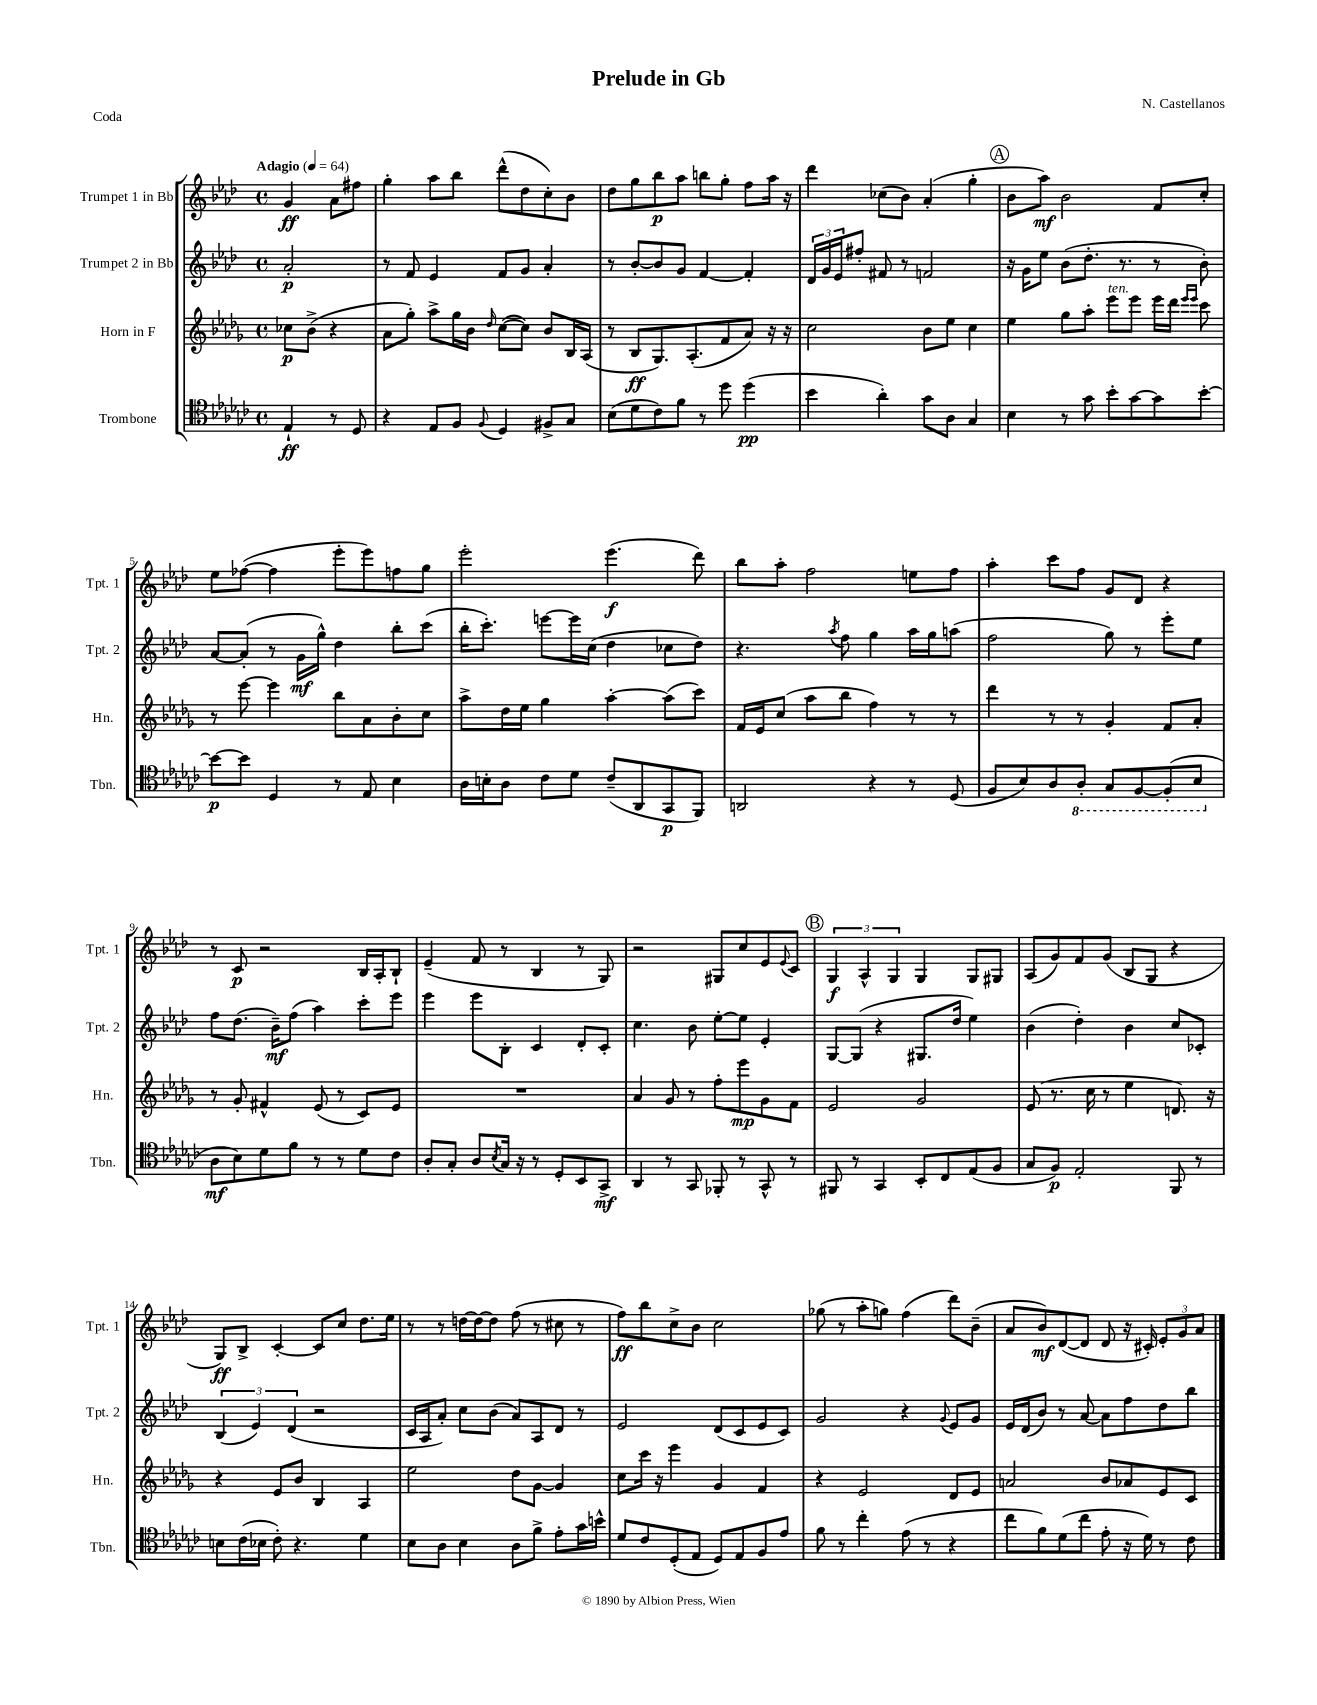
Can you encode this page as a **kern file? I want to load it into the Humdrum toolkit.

**kern	**dynam	**kern	**dynam	**kern	**dynam	**kern	**dynam
*part4	*part4	*part3	*part3	*part2	*part2	*part1	*part1
*staff4	*staff4	*staff3	*staff3	*staff2	*staff2	*staff1	*staff1
*I"Trombone	*	*I"Horn in F	*	*I"Trumpet 2 in Bb	*	*I"Trumpet 1 in Bb	*
*I'Tbn.	*	*I'Hn.	*	*I'Tpt. 2	*	*I'Tpt. 1	*
*clefC4	*	*clefG2	*	*clefG2	*	*clefG2	*
*k[b-e-a-d-g-c-]	*	*k[b-e-a-d-g-]	*	*k[b-e-a-d-]	*	*k[b-e-a-d-]	*
*M4/4	*	*M4/4	*	*M4/4	*	*M4/4	*
*met(c)	*	*met(c)	*	*met(c)	*	*met(c)	*
*MM64	*	*MM64	*	*MM64	*	*MM64	*
=	=	=	=	=	=	=	=
!	!	!	!	!	!	!LO:TX:a:B:t=Adagio	!
4E-`/	ff	8cc-X\L	p	2a-'/	p	4g/	ff
.	.	(8b-^\J	.	.	.	.	.
8r	.	4r	.	.	.	8a-\L	.
8D-/	.	.	.	.	.	8ff#X\J	.
=1	=1	=1	=1	=1	=1	=1	=1
4r	.	8a-\L	.	8r	.	4gg'\	.
.	.	8gg-'\J)	.	8f/	.	.	.
8E-/L	.	8aa-^\L	.	4e-/	.	8aa-\L	.
8F/J	.	16gg-\L	.	.	.	8bb-\J	.
.	.	16b-\JJ	.	.	.	.	.
8qqF/	.	16qqdd-/	.	.	.	.	.
4D-/	.	([8cc\L	.	8f/L	.	(8ddd-^^\L	.
.	.	8cc\J])	.	8g/J	.	8dd-\	.
8F#X^/L	.	8b-/L	.	4a-'/	.	8cc'\)	.
8G-/J	.	16B-/L	.	.	.	8b-\J	.
.	.	(16A-/JJ	.	.	.	.	.
=2	=2	=2	=2	=2	=2	=2	=2
(8B-\L	.	8r	.	8r	.	8dd-\L	.
8d-\	.	8B-/L	ff	[8b-'/L	.	8gg\	.
8c-\)	.	8.G-/)	.	8b-/]	.	8bb-\	p
8f\J	.	.	.	8g/J	.	8aa-\J	.
.	.	(8.A-'/	.	.	.	.	.
8r	.	.	.	[4f/	.	8bbn\L	.
8dd-\	.	8f/	.	.	.	8gg'\J	.
(4dd-\	pp	8a-/J)	.	4f'/]	.	8ff\L	.
.	.	16r	.	.	.	16aa-\Jk	.
.	.	16r	.	.	.	16r	.
=3	=3	=3	=3	=3	=3	=3	=3
4b-\	.	2cc\	.	24d-/LL	.	4ddd-\	.
.	.	.	.	24g/	.	.	.
.	.	.	.	24e-/J	.	.	.
.	.	.	.	8ff#X'/J	.	.	.
4a-'\)	.	.	.	8f#X/	.	(8cc-X\L	.
.	.	.	.	8r	.	8b-\J)	.
8g-\L	.	8b-\L	.	2fn/	.	(4a-'/	.
8A-\J	.	8ee-\J	.	.	.	.	.
4G-/	.	4cc\	.	.	.	4gg'\	.
!!LO:REH:place=s1:t=A
=4	=4	=4	=4	=4	=4	=4	=4
4B-\	.	4ee-\	.	16r	.	8b-\L	.
.	.	.	.	16g\KL	.	.	.
.	.	.	.	8ee-\J	.	8aa-\J)	mf
8r	.	8gg-\L	.	(8b-\L	.	2b-\	.
8g-\	.	8aa-'\J	.	8.dd-'\J	.	.	.
!	!	!LO:TX:a:i:t=ten.	!	!	!	!	!
8b-'\L	.	8eee-\L	.	.	.	.	.
.	.	.	.	8.r	.	.	.
[8g-\	.	8eee-\J	.	.	.	.	.
8g-\]	.	16eee-\LL	.	8r	.	8f/L	.
.	.	16ddd-\JJ	.	.	.	.	.
.	.	16qqeee-/LL	.	.	.	.	.
.	.	16qqeee-/JJ	.	.	.	.	.
[8b-'\J	.	8ccc\	.	8b-'\)	.	8cc'/J	.
!!LO:LB:g=z
=5	=5	=5	=5	=5	=5	=5	=5
8b-\L_	p	8r	.	[8a-/L	.	8ee-\L	.
8b-\J]	.	[8eee-\	.	(8a-'/J]	.	([8ff-X\J	.
4D-/	.	4eee-\]	.	8r	.	4ff-\]	.
.	.	.	.	16g\LL	mf	.	.
.	.	.	.	16gg^^\JJ)	.	.	.
8r	.	8bb-\L	.	4dd-\	.	8eee-'\L	.
8E-/	.	8a-\	.	.	.	8eee-\)	.
4B-\	.	8b-'\	.	8bb-'\L	.	8ffn\	.
.	.	8cc\J	.	(8ccc\J	.	8gg\J	.
=6	=6	=6	=6	=6	=6	=6	=6
16A-\LL	.	8aa-^\L	.	16bb-'\KL	.	2eee-'\	.
16Bn'\J	.	.	.	8.ccc'\J)	.	.	.
8A-\J	.	16dd-\L	.	.	.	.	.
.	.	16ee-\JJ	.	.	.	.	.
8c-\L	.	4gg-\	.	[8eeen\L	.	.	.
8d-\J	.	.	.	16eee\L]	.	.	.
.	.	.	.	(16cc\JJ	.	.	.
(8c-~/L	.	[4aa-'\	.	4dd-\	.	(4.eee-\	f
8AA-/	.	.	.	.	.	.	.
8GG-/	p	(8aa-\L]	.	8cc-X\L	.	.	.
8FF/J)	.	8ccc\J)	.	8dd-\J)	.	8ddd-\)	.
=7	=7	=7	=7	=7	=7	=7	=7
2AAn/	.	16f/LL	.	4.r	.	8bb-\L	.
.	.	16e-/J	.	.	.	.	.
.	.	(8cc/J	.	.	.	8aa-'\J	.
.	.	8aa-\L	.	.	.	2ff\	.
.	.	.	.	8qaa-/	.	.	.
.	.	8bb-\J	.	8ff\	.	.	.
4r	.	4ff\)	.	4gg\	.	.	.
8r	.	8r	.	16aa-\LL	.	8een\L	.
.	.	.	.	16gg\J	.	.	.
(8D-/	.	8r	.	(8aan\J	.	8ff\J	.
=8	=8	=8	=8	=8	=8	=8	=8
8F/L	.	4ddd-\	.	2ff\	.	4aa-'\	.
8B-/)	.	.	.	.	.	.	.
8A-/	.	8r	.	.	.	8ccc\L	.
*8ba	*	*	*	*	*	*	*
8AA-'/J	.	8r	.	.	.	8ff\J	.
8GG-/L	.	4g-'/	.	8gg\)	.	8g/L	.
[8FF/	.	.	.	8r	.	8d-/J	.
(8FF'/]	.	8f/L	.	8eee-'\L	.	4r	.
8BB-/J	.	8a-'/J	.	8ee-\J	.	.	.
!!LO:LB:g=z
=9	=9	=9	=9	=9	=9	=9	=9
*X8ba	*	*	*	*	*	*	*
8A-\L	mf	8r	.	8ff\L	.	8r	.
8B-\)	.	8g-'/	.	(8.dd-\J	.	8c/	p
8d-\	.	4f#X^^/	.	.	.	2r	.
.	.	.	.	16b-~\KL)	mf	.	.
8f\J	.	.	.	(8ff\J	.	.	.
8r	.	(8e-/	.	4aa-\)	.	.	.
8r	.	8r	.	.	.	.	.
8d-\L	.	8c/L)	.	8ccc'\L	.	16B-/LL	.
.	.	.	.	.	.	16A-'/J	.
8c-\J	.	8e-/J	.	8eee-\J	.	8B-`/J	.
=10	=10	=10	=10	=10	=10	=10	=10
8A-'/L	.	1r	.	4eee-\	.	(4e-~/	.
8G-'/J	.	.	.	.	.	.	.
8A-/L	.	.	.	8eee-\L	.	8f/	.
8qB-/	.	.	.	.	.	.	.
16G-/Jk	.	.	.	8B-'\J	.	8r	.
16r	.	.	.	.	.	.	.
8r	.	.	.	4c/	.	4B-/	.
8D-'/L	.	.	.	.	.	.	.
8BB-/	.	.	.	8d-'/L	.	8r	.
8GG-^/J	mf	.	.	8c'/J	.	8G/)	.
=11	=11	=11	=11	=11	=11	=11	=11
4AA-/	.	4a-/	.	4.cc\	.	2r	.
8r	.	8g-/	.	.	.	.	.
8GG-/	.	8r	.	8b-\	.	.	.
8FF-X'/	.	8ff'\L	.	[8ee-'\L	.	8G#X/L	.
8r	.	8eee-\	mp	8ee-\J]	.	8cc/	.
8GG-^^/	.	8g-\	.	4e-'/	.	8e-/	.
.	.	.	.	.	.	8qqe-/	.
8r	.	8f\J	.	.	.	8c/J	.
!!LO:REH:place=s1:t=B
=12	=12	=12	=12	=12	=12	=12	=12
8FF#X/	.	2e-/	.	[8G/L	.	6G/	f
8r	.	.	.	(8G/J]	.	.	.
.	.	.	.	.	.	6A-^^/	.
4GG-/	.	.	.	4r	.	.	.
.	.	.	.	.	.	6G/	.
8BB-'/L	.	2g-/	.	8.G#X/L	.	4G/	.
8C-/	.	.	.	.	.	.	.
.	.	.	.	16dd-/Jk	.	.	.
(8E-/	.	.	.	4ee-\)	.	8G/L	.
8F/J	.	.	.	.	.	8G#X/J	.
=13	=13	=13	=13	=13	=13	=13	=13
8G-/L	.	(8e-/	.	(4b-\	.	(8A-/L	.
8F/J)	p	8.r	.	.	.	8g/)	.
2E-'/	.	.	.	4dd-'\)	.	8f/	.
.	.	16cc\	.	.	.	.	.
.	.	8r	.	.	.	(8g/J	.
.	.	4ee-\	.	4b-\	.	8B-/L	.
.	.	.	.	.	.	8G/J	.
8FF/	.	8.dn/)	.	8cc/L	.	4r	.
8r	.	.	.	8c-X'/J	.	.	.
.	.	16r	.	.	.	.	.
!!LO:LB:g=z
=14	=14	=14	=14	=14	=14	=14	=14
8Bn\L	.	4r	.	(6B-/	.	8G/L)	ff
(16c-\L	.	.	.	.	.	8B-^/J	.
.	.	.	.	6e-/)	.	.	.
16B-X\JJ	.	.	.	.	.	.	.
8c-'\)	.	8e-/L	.	.	.	[4c'/	.
.	.	.	.	(6d-/	.	.	.
4.r	.	8b-/J	.	.	.	.	.
.	.	4B-/	.	2r	.	8c/L]	.
.	.	.	.	.	.	8cc/J	.
4d-\	.	4A-/	.	.	.	8.dd-\L	.
.	.	.	.	.	.	16ee-\Jk	.
=15	=15	=15	=15	=15	=15	=15	=15
8B-\L	.	2ee-\	.	16c/LL	.	8r	.
.	.	.	.	16A-/J	.	.	.
8A-\J	.	.	.	8a-'/J)	.	8r	.
4B-\	.	.	.	8cc\L	.	[16ddn\LL	.
.	.	.	.	.	.	16dd\J_	.
.	.	.	.	(8b-\J	.	8dd\J]	.
8A-\L	.	8dd-\L	.	8a-/L)	.	(8ff\	.
8f^\J	.	[8g-\J	.	8A-/	.	8r	.
8e-'\L	.	4g-/]	.	8d-/J	.	8cc#X\	.
16g-\L	.	.	.	8r	.	8r	.
16bn^^\JJ	.	.	.	.	.	.	.
=16	=16	=16	=16	=16	=16	=16	=16
8d-/L	.	8cc\L	.	2e-/	.	8ff\L)	ff
8c-/	.	16ccc\Jk	.	.	.	8bb-\	.
.	.	16r	.	.	.	.	.
(8D-'/	.	4eee-\	.	.	.	8cc^\	.
8E-/J	.	.	.	.	.	8b-\J	.
8D-/L)	.	4g-/	.	(8d-/L	.	2cc\	.
8E-/	.	.	.	8c/	.	.	.
8F/	.	4f/	.	8e-/	.	.	.
8e-/J	.	.	.	8c/J)	.	.	.
=17	=17	=17	=17	=17	=17	=17	=17
8f\	.	4r	.	2g/	.	(8gg-X\	.
8r	.	.	.	.	.	8r	.
4cc-'\	.	2e-/	.	.	.	8aa-'\L	.
.	.	.	.	.	.	8ggn\J)	.
(8e-\	.	.	.	4r	.	(4ff\	.
8r	.	.	.	.	.	.	.
.	.	.	.	8qqg/	.	.	.
4r	.	8d-/L	.	8e-/L	.	8ddd-\L)	.
.	.	8e-/J	.	8g/J	.	(8b-~\J	.
=18	=18	=18	=18	=18	=18	=18	=18
8cc-\L	.	2an/	.	16e-/LL	.	8a-/L	.
.	.	.	.	(16d-/J	.	.	.
8f\)	.	.	.	8b-/J)	.	8b-/)	mf
(8d-\	.	.	.	8r	.	([8d-/	.
8cc-\J	.	.	.	[8a-/	.	8d-/J]	.
8e-'\	.	8b-/L	.	8a-\L]	.	8d-/	.
16r	.	8a-X/	.	8ff\	.	16r	.
16d-\)	.	.	.	.	.	16c#X'/)	.
8r	.	8e-/	.	8dd-\	.	12e-'/L	.
.	.	.	.	.	.	12g/	.
8c-\	.	8c/J	.	8bb-\J	.	.	.
.	.	.	.	.	.	12a-/J	.
==	==	==	==	==	==	==	==
*-	*-	*-	*-	*-	*-	*-	*-
